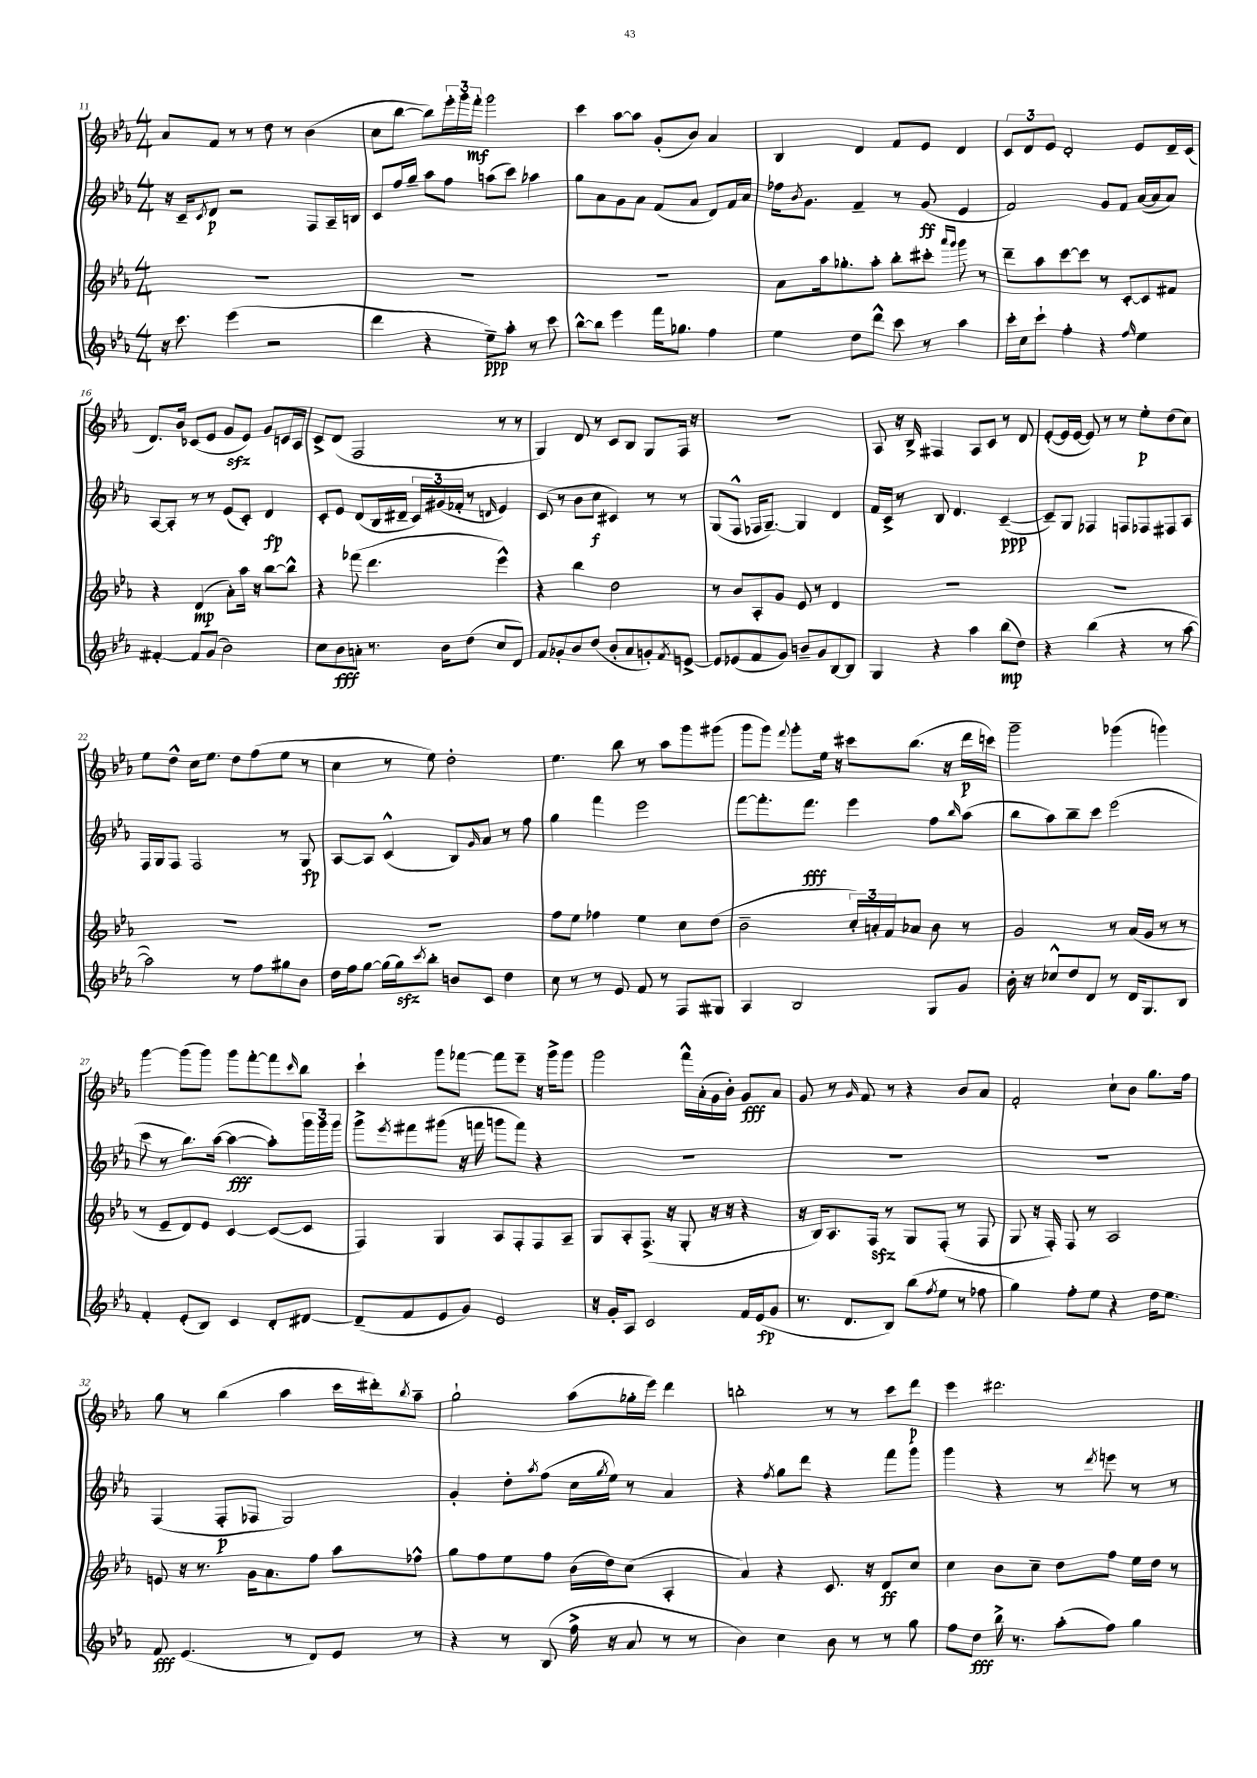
<<
\new StaffGroup <<
\new Staff = "s0" {
    \clef treble \key ees \major \numericTimeSignature \time 4/4
    aes'8 f'8 r8 r8 d''8 r8 bes'4( |
    c''8 bes''8~ bes''8) \tuplet 3/2 { ees'''16-. g'''16 f'''16-.\mf } g'''2 |
    c'''4 aes''8~ aes''8 g'8-.( bes'8) aes'4 |
    bes4 d'4 f'8 ees'8 d'4 |
    \tuplet 3/2 { c'8 d'8 ees'8 } d'2-. ees'8 d'16-- c'16( |
    d'8.) bes'16 ces'8( ees'8 g'8\sfz ees'8) g'8 c'16 aes16 |
    c'8-> d'8( f2 r8 r8 |
    g4) d'8 r8 c'8 bes8 g8 f16 r16 |
    R1 |
    aes8 r16 bes16-> fis4 aes8 c'8 r8 d'8 |
    ees'8~-.( ees'16 ees'16~ ees'8) r8 r8 ees''8-.\p d''8( c''8) |
    ees''8 d''8-^ c''16 ees''8. d''8 f''8( ees''8 r8 |
    c''4 r8 ees''8) d''2-. |
    ees''4. bes''8 r8 aes''8 g'''8 gis'''8( |
    g'''8 g'''8) \appoggiatura { f'''8 } g'''8-. ees''16 r16 cis'''8 bes''8.( r16 d'''16\p c'''16) |
    g'''2-- ges'''4( g'''4) |
    g'''4~ g'''8( g'''8) g'''8 f'''8~-. f'''8 \grace { c'''16 } bes''8 |
    c'''4-! g'''8 fes'''8~ fes'''8 ees'''8-- r16 g'''16-> g'''8 |
    g'''2 f'''16-^ aes'16-.( g'16 bes'16-.) g'8\fff aes'8 |
    g'8 r8 \grace { g'16 } f'8 r8 r4 bes'8 aes'8 |
    f'2-. c''8-! bes'8 g''8. f''16 |
    g''8 r8 bes''4( aes''4 c'''16 dis'''16-.) \acciaccatura { bes''8 } aes''8-- |
    g''2-! aes''8( ges''16-. ees'''16) d'''4 |
    b''2-. r8 r8 c'''8 d'''8\p |
    ees'''4 dis'''2. \bar "|." |
}
\new Staff = "s1" {
    \clef treble \key ees \major \numericTimeSignature \time 4/4
    r16 c'16-- \acciaccatura { c'8 } d'8\p r2 f8 aes16-- b16 |
    c'8 f''16 g''16-- aes''8 f''8 a''8( c'''8) aes''4 |
    g''8 aes'8 g'8 aes'8 f'8( aes'8 d'8) f'16 aes'16 |
    fes''16 \acciaccatura { bes'8 } g'8. f'4-- r8 g'8\ff( ees'4 |
    f'2) g'8 f'8 aes'16~( aes'16 aes'8) |
    aes8~ aes8-. r8 r8 ees'8( c'8-.) d'4\fp |
    c'8-. ees'8 d'8( bes16 dis'16-- \tuplet 3/2 { c'16) gis'16( fes'16-. } r8 \grace { d'16 } ees'4) |
    c'8( r8 bes'8 c''8\f cis'4) r8 r8 |
    g8( f8-^ fes16 g8.~--) g4 d'4 |
    f'16 c'16-> r8 bes8 d'4. c'4~--\ppp( |
    c'8--) g8 fes4 f8 fes8 fis8 aes8 |
    f16 g16 f8 f2 r8 g8\fp |
    aes8~ aes8 c'4-^( bes8) \grace { g'16 } aes'8 r8 f''8 |
    g''4 f'''4 ees'''2 |
    f'''8~ f'''8.-. f'''8.\fff ees'''4 f''8 \grace { bes''16 } aes''8( |
    bes''8 aes''8) bes''8-- c'''8 ees'''2( |
    c'''8 r8 bes''8.) aes''16~( aes''4~\fff aes''8-.) \tuplet 3/2 { g'''16 g'''16 g'''16 } |
    g'''8-> \acciaccatura { ees'''8 } fis'''8 gis'''8( r16 f'''16 g'''8 f'''8) r4 |
    R1 |
    R1 |
    R1 |
    f4( f8-.\p fes8 g2) |
    g'4-. d''8-. \acciaccatura { aes''8 } f''8( c''16 \acciaccatura { g''8 } ees''16) r8 aes'4 |
    r4 \acciaccatura { f''8 } g''8 d'''8 r4 f'''8 g'''8 |
    g'''4 r4 r8 \acciaccatura { d'''8 } e'''8 r8 r8 \bar "|." |
}
\new Staff = "s2" {
    \clef treble \key ees \major \numericTimeSignature \time 4/4
    R1 |
    R1 |
    R1 |
    aes'8 aes''16 ges''8.-. aes''8-. bes''8-. cis'''8-. \grace { aes'''16 g'''16 } g'''8 r8 |
    d'''8-- aes''8 c'''8~ c'''8 r8 c'8~-. c'8 fis'8 |
    r4 d'4\mp( aes'8-.) aes''16 r16 bes''8~ bes''8-^ |
    r4 fes'''8( d'''4. ees'''4-^) |
    r4 bes''4 d''2 |
    r8 bes'8 aes8-. g'8 ees'8 r8 d'4 |
    R1 |
    R1 |
    R1 |
    R1 |
    f''8 ees''8 fes''4 ees''4 c''8 d''8( |
    bes'2-- \tuplet 3/2 { c''16-.) a'16-. f'16 } aes'8 bes'8 r8 |
    g'2 r8 aes'16( g'16 r8 r8 |
    r8 ees'8-- d'8) ees'8 c'4~ c'8~( c'8 |
    f4) g4 aes8 f8-. f8 aes8-- |
    g8 aes8-. f8.->( r16 g8-. r16 r16 r4 |
    r16 bes16) aes8. f16\sfz r8 g8 f8-.( r8 f8 |
    g8 r16 f16-.) f8 r8 aes2 |
    e'8 r16 r8. g'16 aes'8. f''8 aes''8 fes''8-^ |
    g''8 f''8 ees''8 f''8 bes'16( d''16) c''8( aes4-. |
    aes'4) r4 c'8. r16 d'8\ff c''8 |
    c''4 bes'8 c''8-- d''8 f''8 ees''16 d''16 r8 \bar "|." |
}
\new Staff = "s3" {
    \clef treble \key ees \major \numericTimeSignature \time 4/4
    r16 c'''8. ees'''4( r2 |
    d'''4 r4 ees''8--\ppp) aes''8-. r8 c'''8 |
    bes''8~-^ bes''8 ees'''4 f'''16 ges''8. f''4 |
    ees''4 d''8 d'''8-^ c'''8 r8 aes''4 |
    c'''16-. c''16 c'''8-! f''4-. r4 \grace { f''16 } ees''4 |
    fis'4~-. fis'8 g'8( bes'2) |
    c''8 bes'8\fff a'8-. r8. bes'16 d''8( c''8 d'8) |
    f'8 ges'8-. bes'8 d''8( bes'8-. aes'8 g'8-.) \acciaccatura { f'8 } e'8~-> |
    e'8 ees'8( f'8 g'8) b'8-- g'8 bes8~ bes8 |
    g4 r4 aes''4 bes''8\mp( d''8) |
    r4 bes''4( r4 r8 aes''8~ |
    aes''2) r8 f''8 gis''8 bes'8 |
    d''16 f''16 g''8~ g''16( g''16\sfz) \acciaccatura { c'''8 } bes''8-. b'8 c'8 d''4 |
    c''8 r8 r8 ees'8 f'8 r8 f8 gis8 |
    aes4 bes2 g8 g'8 |
    bes'16-. r16 ces''8-^ d''8 d'8 r8 d'16 g8. bes8 |
    f'4-. ees'8-.( bes8) c'4 d'8-. dis'8~ |
    dis'8--( f'8 ees'8 g'8) ees'2 |
    r16 g'16-. aes8 c'2 f'16 ees'16\fp( g'8 |
    r8. d'8. bes8) bes''8( \acciaccatura { f''8 } ees''8 r8 fes''8 |
    g''4) f''8-. ees''8 r4 d''16 ees''8. |
    f'8\fff ees'4.( r8 d'8) ees'8 r8 |
    r4 r8 bes8( f''16-> r16 aes'8 r8 r8 |
    bes'4) c''4 bes'8 r8 r8 g''8 |
    f''8 d''8\fff bes''16-> r8. aes''8-.( f''8) g''4 \bar "|." |
}
>>
>>
\layout { \context { \Score currentBarNumber = #11 } }
